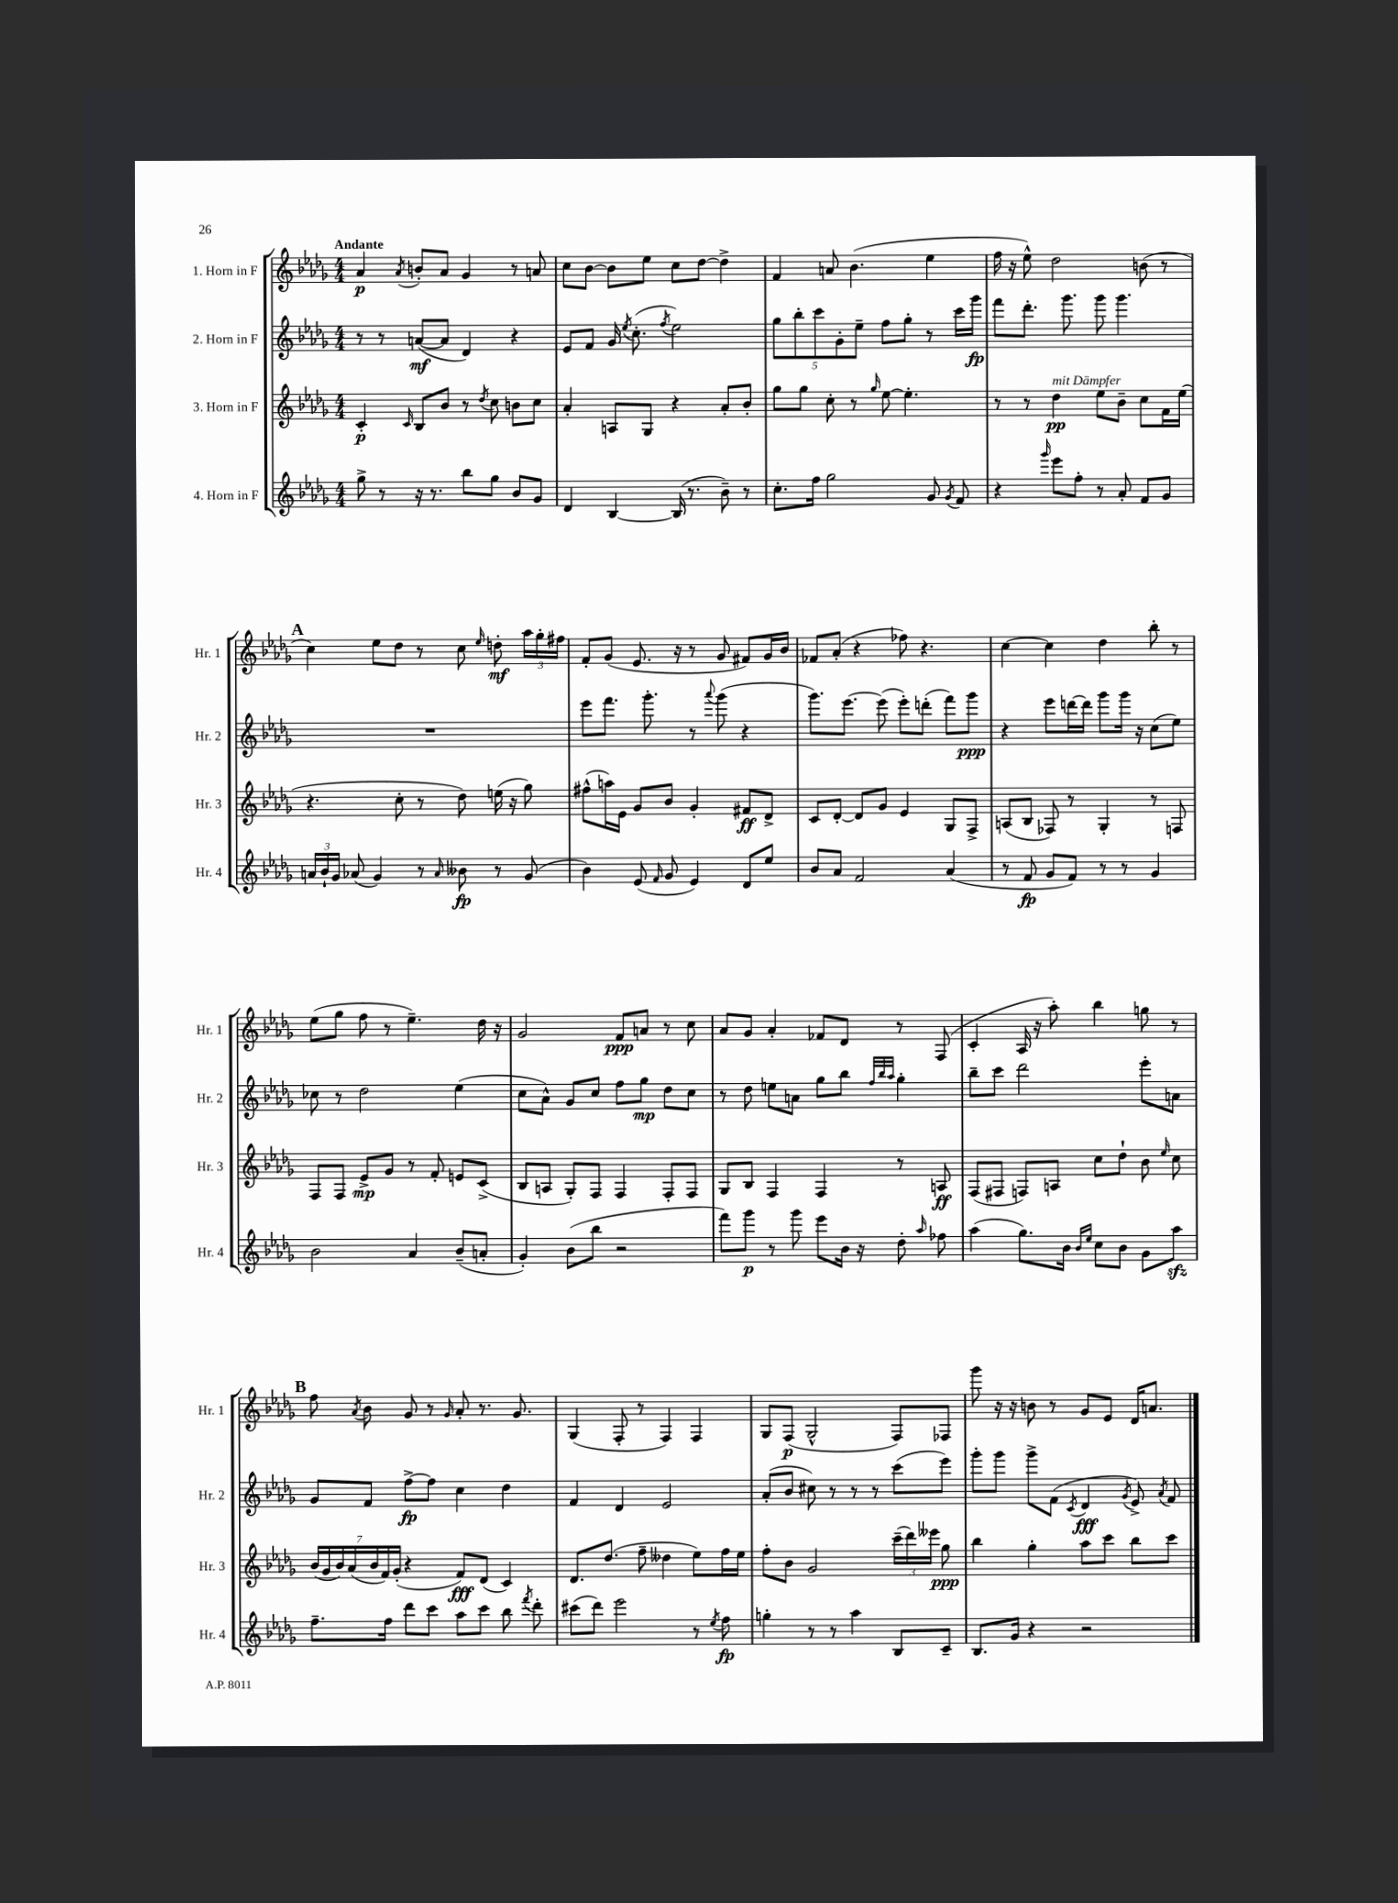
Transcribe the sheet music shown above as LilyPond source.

<<
\new StaffGroup <<
\new Staff = "s0" \with { instrumentName = "1. Horn in F" shortInstrumentName = "Hr. 1" } {
    \clef treble \key des \major \numericTimeSignature \time 4/4 \tempo "Andante"
    \autoBeamOff aes'4\p \acciaccatura { aes'8 } b'8[-. aes'8] ges'4 r8 a'8 |
    c''8[ bes'8]~ bes'8[ ees''8] c''8[ des''8]~ des''4-> |
    f'4 a'8 bes'4.( ees''4 |
    f''16 r16 ees''8-^) des''2 b'8( r8 |
    \mark \markup { \bold "A" } c''4) ees''8[ des''8] r8 c''8 \grace { ees''16 } d''8-.\mf \tuplet 3/2 { aes''16[ ges''16-. fis''16] } |
    f'8[-. ges'8]( ees'8. r16 r8 ges'8 fis'8[) ges'16 bes'16] |
    fes'8[ aes'8]-.( r4 fes''8) r4. |
    c''4~ c''4 des''4 bes''8-. r8 |
    ees''8[( ges''8] f''8 r8 ees''4.--) des''16 r16 |
    ges'2 f'8[\ppp a'8] r8 c''8 |
    aes'8[ ges'8] aes'4-. fes'8[ des'8] r8 f8( |
    c'4-. aes16 r16 aes''8-.) bes''4 g''8 r8 |
    \mark \markup { \bold "B" } f''8 \acciaccatura { aes'8 } bes'8 ges'8 r8 \grace { ges'16 } aes'8-. r8. ges'8. |
    ges4( f8-. r8 f4) f4 |
    ges8[ f8]\p( ges2-^ f8[) fes8] |
    ges'''8 r16 r16 b'8 r8 ges'8[ ees'8] des'16[ a'8.] \bar "|." |
}
\new Staff = "s1" \with { instrumentName = "2. Horn in F" shortInstrumentName = "Hr. 2" } {
    \clef treble \key des \major \numericTimeSignature \time 4/4
    \autoBeamOff r8 r8 a'8[~\mf( a'8] des'4) r4 |
    ees'8[ f'8] ges'16 \acciaccatura { ees''8 } c''8.-.( \acciaccatura { f''8 } ees''2) |
    \tuplet 5/4 { ges''8[ bes''8-. c'''8 ges'8-. ees''8]-- } f''8[ ges''8]-. r8 c'''16[ ges'''16]\fp |
    f'''8[ des'''8.]-. ges'''8. ges'''8 ges'''4. |
    \mark \markup { \bold "A" } R1 |
    ees'''8[ f'''8.] ges'''8.-. r8 \appoggiatura { aes'''8 } ges'''8( r4 |
    ges'''8.[) ees'''8.]~ ees'''8( ees'''8[-.) d'''8]-.( f'''8[) ges'''8]\ppp |
    r4 ees'''8[ d'''16~ d'''16] ges'''8[ ges'''16] r16 c''8[( ees''8]) |
    ces''8 r8 des''2 ees''4( |
    c''8[ aes'8]-^) ges'8[ c''8] f''8[ ges''8]\mp des''8[ c''8] |
    r8 des''8 e''8[ a'8] ges''8[ bes''8] \grace { f''32[ bes''32 aes''32] } ges''4-. |
    bes''8[-- c'''8] des'''2 ees'''8[-. a'8] |
    \mark \markup { \bold "B" } ges'8[ f'8] f''8[~->\fp f''8] c''4 des''4 |
    f'4 des'4 ees'2 |
    aes'8[-.( bes'8] cis''8) r8 r8 r8 c'''8[( ees'''8]) |
    ges'''8[-. ges'''8] ges'''8[-> f'8]( \acciaccatura { c'8 } des'4\fff \acciaccatura { ges'8 } ees'8->) \acciaccatura { aes'8 } f'8 \bar "|." |
}
\new Staff = "s2" \with { instrumentName = "3. Horn in F" shortInstrumentName = "Hr. 3" } {
    \clef treble \key des \major \numericTimeSignature \time 4/4
    \autoBeamOff c'4-.\p \grace { c'16 } bes8[ bes'8] r8 \acciaccatura { des''8 } c''8 b'8[ c''8] |
    aes'4-. a8[ ges8] r4 aes'8[-. bes'8]-. |
    ges''8[ ges''8] c''8-. r8 \grace { ges''16 } ees''8~ ees''4.-. |
    r8 r8 des''4\pp^\markup { \italic "mit Dämpfer" } ees''8[ bes'8]-- c''8[ f'16 ees''16]( |
    \mark \markup { \bold "A" } r4. c''8-. r8 des''8) e''16( r16 ges''8) |
    fis''8[-^( a''16) ees'16] ges'8[ bes'8] ges'4-. fis'8[\ff des'8]-> |
    c'8[ des'8]~-. des'8[ ges'8] ees'4 ges8[ f8]-> |
    a8[( bes8] fes8) r8 ges4-. r8 f8 |
    f8[ f8] ees'8[->\mp ges'8] r8 f'8-. e'8[ c'8]->( |
    bes8[ a8] ges8[-.) f8] f4 f8[-. f8] |
    ges8[ bes8] f4 f4 r8 a8\ff |
    f8[( fis8] f8[) a8] c''8[ des''8]-! bes'8 \grace { ees''16 } c''8 |
    \mark \markup { \bold "B" } \tuplet 7/4 { bes'16[( ges'16 bes'16) aes'16( bes'16 f'16) ges'16]-.( } r4 f'8[\fff) des'8]( c'4) |
    des'8.[ des''8.]( f''8-- deses''4 ees''8[) f''16 ees''16] |
    f''8[-. bes'8] ges'2 \tuplet 3/2 { c'''16[--( des'''16) eeses'''16] } ges''8\ppp |
    bes''4 ges''4-. aes''8[ c'''8] bes''8[ c'''8] \bar "|." |
}
\new Staff = "s3" \with { instrumentName = "4. Horn in F" shortInstrumentName = "Hr. 4" } {
    \clef treble \key des \major \numericTimeSignature \time 4/4
    \autoBeamOff ges''8-> r8 r16 r8. bes''8[ ges''8] bes'8[ ges'8] |
    des'4 bes4~ bes16( r8. bes'8--) r8 |
    c''8.[-. f''16] ges''2 ges'8 \acciaccatura { ges'8 } f'8 |
    r4 \grace { ges'''16 } ees'''8[ f''8]-. r8 aes'8-. f'8[ ges'8] |
    \mark \markup { \bold "A" } \tuplet 3/2 { a'16[ bes'16-! ges'16] } aes'8( ges'4) r8 \grace { aes'16 } beses'8\fp r8 ges'8( |
    bes'4) ees'8( \grace { f'16 } ges'8 ees'4) des'8[ ees''8] |
    bes'8[ aes'8] f'2 aes'4( |
    r8 f'8\fp ges'8[ f'8]) r8 r8 ges'4 |
    bes'2 aes'4 bes'8[--( a'8]-. |
    ges'4-.) bes'8[( bes''8] r2 |
    f'''8[) ges'''8]\p r8 ges'''8 ees'''8[ bes'16] r16 des''8-. \grace { aes''16 } fes''8 |
    aes''4( ges''8.[) bes'16] \grace { bes'16[ ees''16] } c''8[ bes'8] ges'8[ aes''8]\sfz |
    \mark \markup { \bold "B" } f''8.[-- f''16] des'''8[ c'''8] aes''8[ c'''8] bes''8 \acciaccatura { f'''8 } des'''8-. |
    cis'''8[( des'''8]) ees'''2 r8 \acciaccatura { ees''8 } f''8\fp |
    g''4-. r8 r8 aes''4 bes8[ c'8]-- |
    bes8.[ ges'16] r4 r2 \bar "|." |
}
>>
>>
\layout { \context { \Score \remove "Bar_number_engraver" } }
